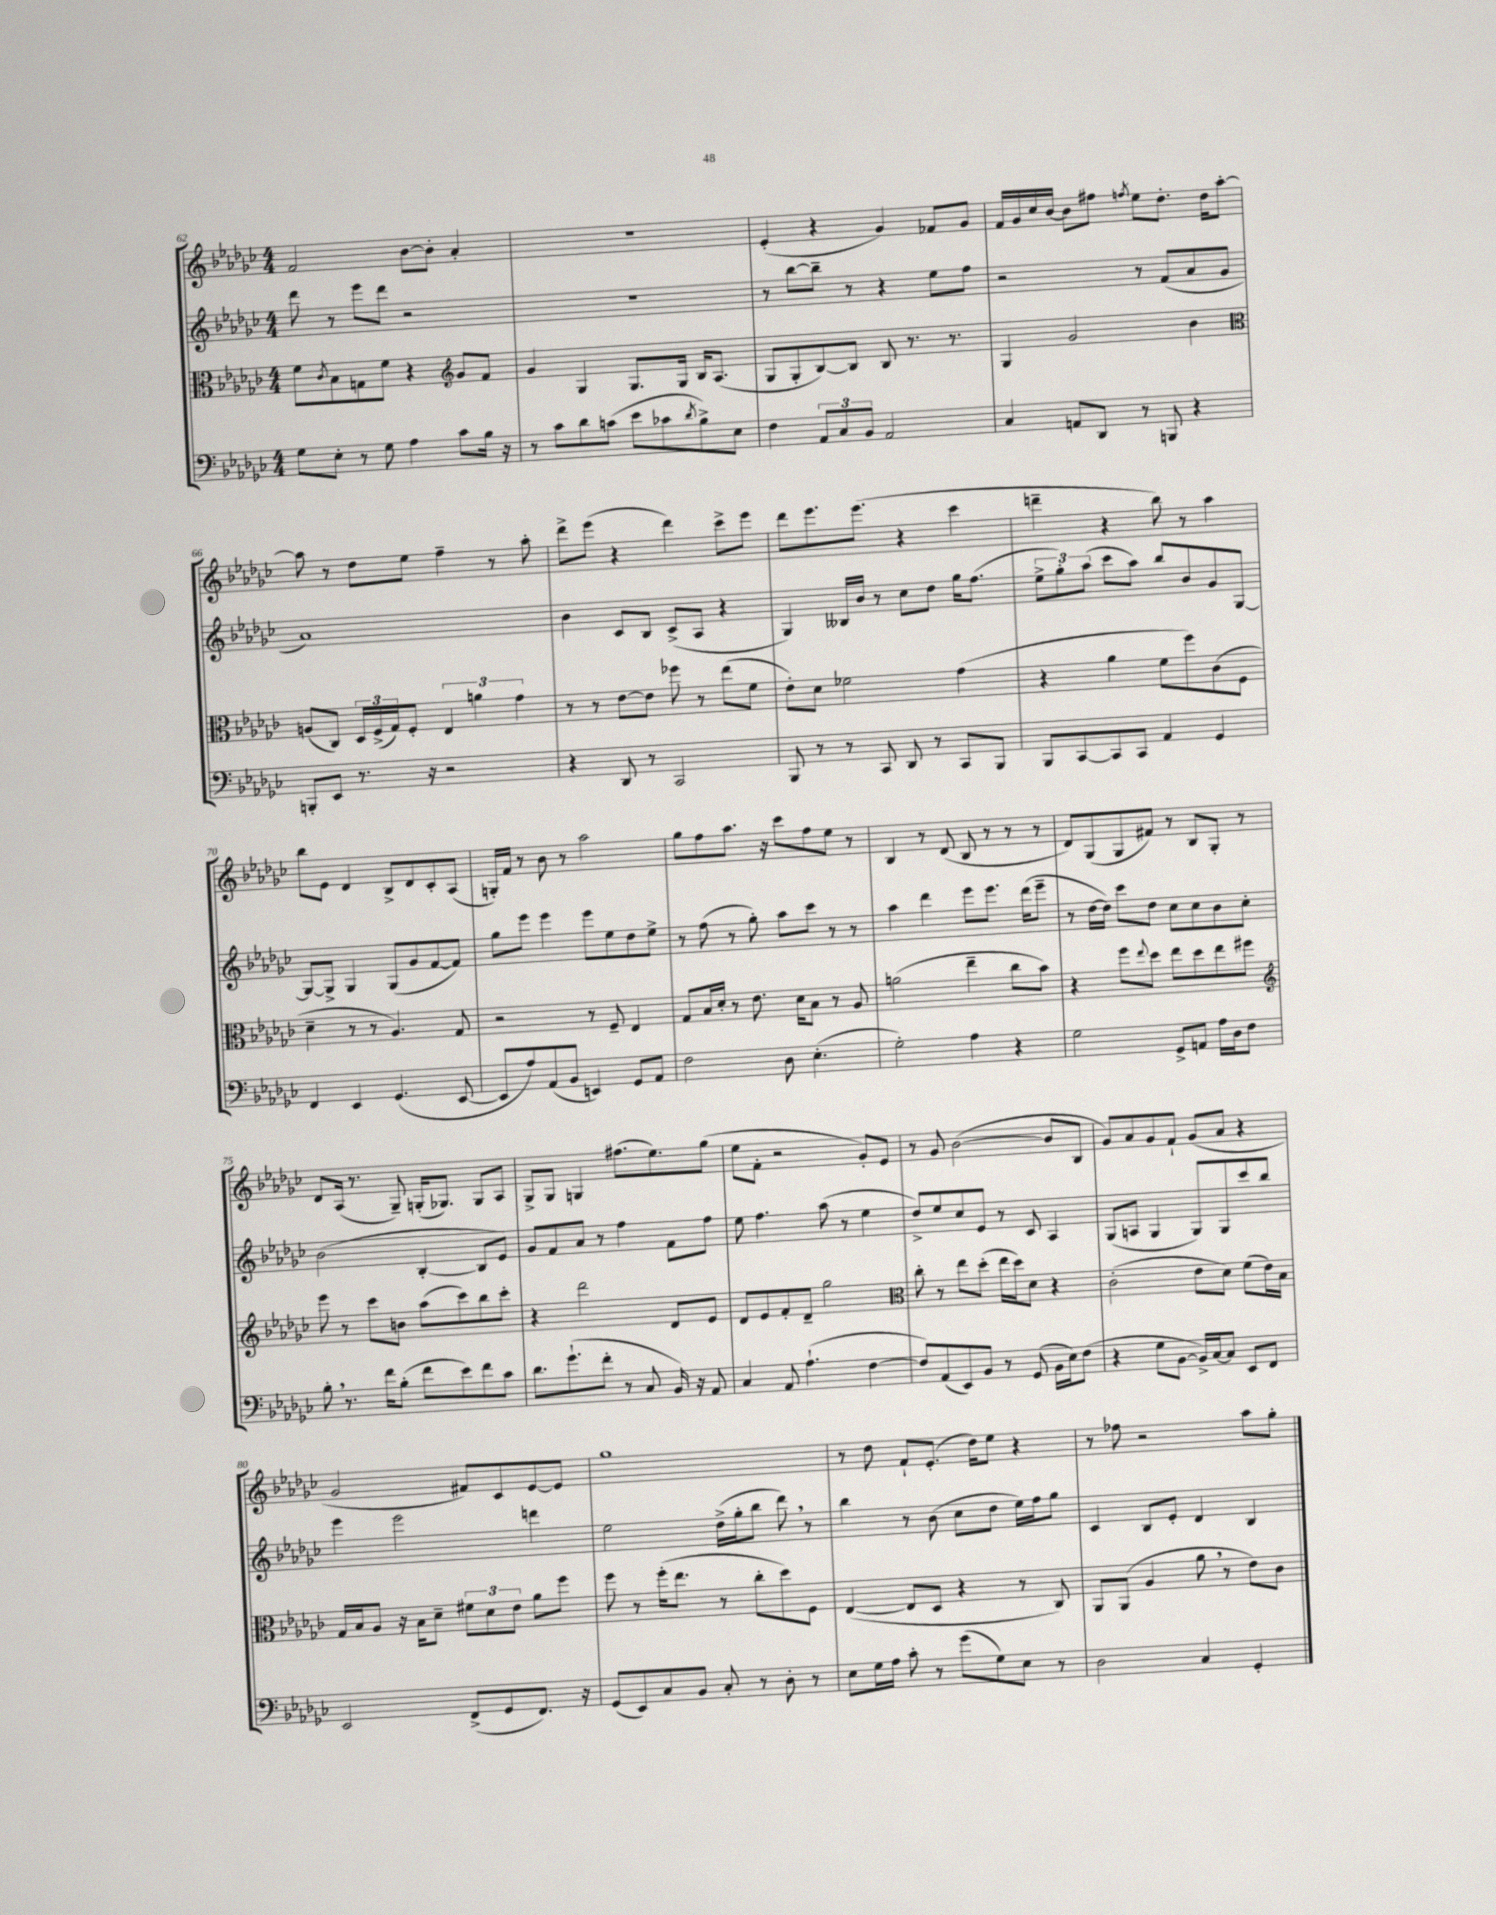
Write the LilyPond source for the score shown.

<<
\new StaffGroup <<
\new Staff = "s0" {
    \clef treble \key ges \major \numericTimeSignature \time 4/4
    f'2 bes'8~ bes'8-. aes'4-. |
    R1 |
    ees'4-.( r4 ges'4) fes'8 ges'8 |
    f'16 ges'16 ces''16 bes'16~ bes'8 fis''8 \acciaccatura { f''8 } ees''8 des''8.-. des''16 aes''8~-. |
    aes''8 r8 des''8 ees''8 f''4-- r8 aes''8-. |
    des'''8-> ees'''8( r4 des'''4) ces'''8-> ees'''8 |
    des'''8 ees'''8. ees'''8.( r4 ces'''4 |
    d'''4-- r4 bes''8) r8 aes''4 |
    bes''8 ees'8 des'4 bes8-> des'8 ces'8-. aes8( |
    g16-.) f'16 r8 bes'8 r8 aes''2 |
    ges''8 f''8 aes''8. r16 ces'''8 f''8 ees''8 r8 |
    bes4 r8 des'8( bes8 r8 r8 r8 |
    des'8) ges8( ges8 fis'8) r8 bes8 ges8-. r8 |
    des'8 aes16( r8. ges8--) g16-.( ges8.) ges8 aes8 |
    ges8-> ges8 g4 fis''8.( ees''8.) ges''8( |
    ees''8 f'8-. r2 ges'8-.) ees'8 |
    r8 ges'8 bes'2~( bes'8 bes8 |
    ges'8) aes'8 ges'8 f'8-! ges'8( aes'8 r4 |
    ges'2 fis'8) ces'8 ees'8~ ees'8 |
    ges''1 |
    r8 des''8 f'8-! ees'8.-.( des''16) ees''8 r4 |
    r8 fes''8 r2 aes''8 ges''8-. \bar "|." |
}
\new Staff = "s1" {
    \clef treble \key ges \major \numericTimeSignature \time 4/4
    des'''8 r8 ees'''8 des'''8 r2 |
    R1 |
    r8 bes''8~ bes''8-- r8 r4 ees''8 f''8 |
    r2 r8 f'8( aes'8 ges'8 |
    aes'1) |
    bes'4 ces'8 bes8 ces'8->( aes8 r4 |
    ges4) beses16 bes'16 r8 ces''8 des''8 ges''16 f''8.( |
    \tuplet 3/2 { ees''8-> ges''8-.) aes''8( } ces'''8 aes''8) bes''8 bes'8 ges'8 ges8~ |
    ges8~ ges8-> ges4 ges8( ges'8 f'8~ f'8) |
    ges''8 ees'''8 ees'''4 ees'''8 ees''8 des''8 ees''8-> |
    r8 f''8( r8 ges''8-.) aes''8 ces'''8 r8 r8 |
    aes''4 des'''4 ees'''8 ees'''8. des'''16( ees'''8-- |
    r8 des''16~ des''16) ces'''8 des''8 ces''8 ces''8 bes'8 ces''8-. |
    bes'2( bes4~-. bes8 ees'8) |
    ges'8 f'8 aes'8 r8 f''4 f'8 f''8 |
    ees''8 f''4. aes''8( r8 ees''4 |
    des''8->) ees''8 ces''8 ees'8 r8 ces'8 aes4 |
    ges8( a8 ges4 ges8) ges8 ces'''8 bes''8 |
    ees'''4 ees'''2 d'''4 |
    ees''2 des''16->( ges''16-. bes''8 des'''8) \breathe r8 |
    bes''4 r8 bes'8( ces''8 des''8 ees''16) f''16 ges''8 |
    ces'4 bes8 ees'8-. des'4 bes4 \bar "|." |
}
\new Staff = "s2" {
    \clef alto \key ges \major \numericTimeSignature \time 4/4
    f'8 \acciaccatura { ces'8 } bes8 g8 f'8 r4 \clef treble ges'8 f'8 |
    ges'4 ges4 ges8. ges16 bes16 aes8.( |
    ges8 ges8-. bes8~) bes8 bes8 r8. r8. |
    ges4 ges'2 bes'4 |
    \clef alto a8( ces8) \tuplet 3/2 { des16 f16->( ges16) } f8-. \tuplet 3/2 { ees4 a'4 ges'4 } |
    r8 r8 ees'8~ ees'8 fes''8 r8 ees''8( f'8 |
    ees'8-.) des'8 fes'2 ges'4( |
    r4 aes'4 f'8 f''8) ces'8( f8 |
    des'4-- r8 r8 aes4.) ges8 |
    r2 r8 f8-- ees4 |
    ges8 bes16 des'16-. r8 ees'8. des'16 bes8 r8 aes8 |
    a'2( ees''4-- ces''8 bes'8) |
    r4 f''8 \appoggiatura { ees''8 } des''8 ees''8 des''8 ees''8 fis''8 |
    \clef treble ees'''8 r8 ces'''8 b'8 aes''8( ces'''8) bes''8 ces'''8-. |
    r4 des'''2 des'8 ees'8 |
    des'8 ees'8 f'8-. des'8-- ges''2 |
    \clef alto ces''8-. r8 ees''8 des''8-.( ees''16 des''16) des'8 r4 |
    ces'2-.( ees'8 des'8) f'8( ees'16) bes16 |
    ges16 bes16 aes8 r16 bes16 des'8-- \tuplet 3/2 { fis'8 des'8 ees'8 } aes'8 f''8 |
    f''8 r8 f''16-.( ees''8. r8 ces''8-. des''8) f8 |
    ees4~( ees8 des8 r4 r8 ces8) |
    aes,8 aes,8( aes4 aes'8 \breathe r8 ees'8) ces'8 \bar "|." |
}
\new Staff = "s3" {
    \clef bass \key ges \major \numericTimeSignature \time 4/4
    ges8 ees8-. r8 ges8 aes4 ces'8 bes16 r16 |
    r8 ces'8 des'8 c'8( ees'8 ces'8 \acciaccatura { des'8 } bes8->) ees8 |
    f4 \tuplet 3/2 { aes,8 ces8 bes,8 } aes,2 |
    ces4 a,8 des,8 r8 b,,8 r4 |
    b,,8-. ees,8 r8. r16 r2 |
    r4 des,8 r8 ces,2 |
    bes,,8 r8 r8 ces,8 des,8 r8 ces,8 bes,,8 |
    bes,,8 ces,8~ ces,8 ces,8 aes,4 ges,4 |
    f,4 ees,4 ges,4.( ees,8~ |
    ees,8 aes8) aes,8( bes,8 e,4) ges,8 aes,8 |
    f2 des8 ees4.-.( |
    ges2-.) aes4 r4 |
    ges2 ges,8-> a,8 aes16 des16 f8 |
    bes8-. \breathe r8. f'16 bes8-.( f'8 ees'8) f'8 ces'8 |
    des'8. ges'8.-!( f'8-. r8 ces8 bes,16) r16 aes,8 |
    ces4 aes,8 aes4.-!( f4~ |
    f8) aes,8( ees,8) bes,8 r8 ges,8( bes,16 ees16) f8( |
    r4 ges8 bes,8~ bes,16->) ces16~ ces8 ees,8 f,8 |
    ees,2 f,8->( ges,8 f,8.) r16 |
    ges,8( ees,8) ces8 bes,8 ces8-. r8 des8-. r8 |
    ees8 ges16 aes16 ces'8-. r8 ges'8( ges8) ees8 r8 |
    des2 ces4 ges,4-. \bar "|." |
}
>>
>>
\layout { \context { \Score currentBarNumber = #62 } }
